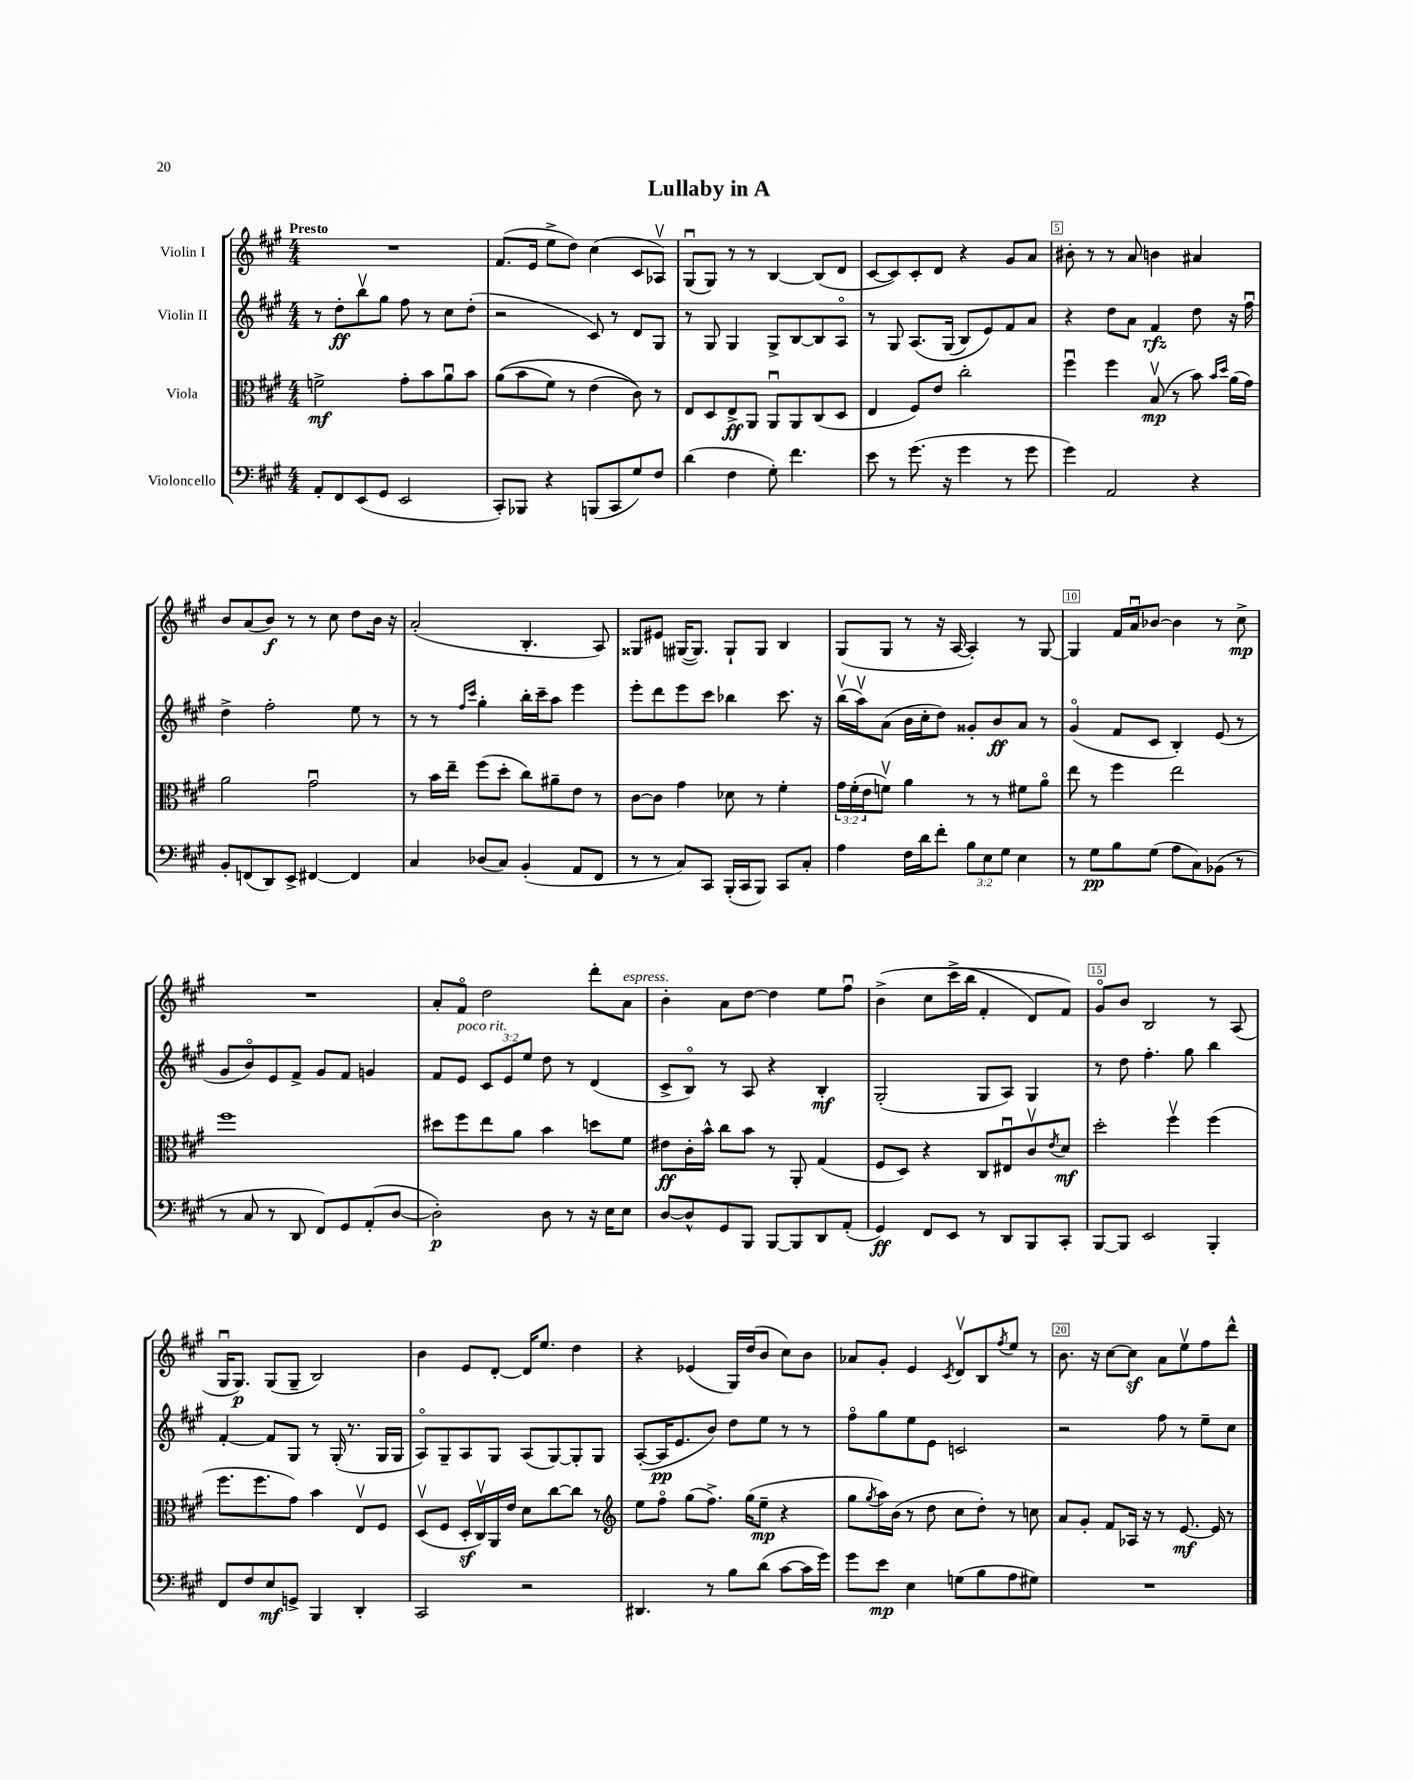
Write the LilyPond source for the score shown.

\header { title = "Lullaby in A" }
<<
\new StaffGroup <<
\new Staff = "s0" \with { instrumentName = "Violin I" } {
    \clef treble \key a \major \numericTimeSignature \time 4/4 \tempo "Presto"
    R1 |
    fis'8.( e'16 e''8-> d''8) cis''4( cis'8 aes8\upbow) |
    gis8\downbow( gis8) r8 r8 b4~ b8( d'8 |
    cis'8~ cis'8) cis'8-. d'8 r4 gis'8 a'8 |
    bis'8-. r8 r8 a'8 b'4 ais'4 |
    b'8 a'8( b'8\f) r8 r8 cis''8 d''8 b'16 r16 |
    a'2-.( b4.-. a8) |
    gisis8 eis'8 gis16~( gis8.) gis8-! gis8 b4 |
    gis8( gis8 r8 r16 a16~ a4-.) r8 gis8~ |
    gis4 fis'16 a'16\downbow bes'8~ bes'4 r8 cis''8->\mp |
    R1 |
    a'8-. fis'8\flageolet d''2 d'''8-. a'8^\markup { \italic "espress." } |
    b'4-. a'8 d''8~ d''4 e''8 fis''8\downbow |
    b'4->\( cis''8 cis'''16->( b''16 fis'4-. d'8) fis'8\) |
    gis'8\flageolet b'8 b2 r8 a8( |
    gis16\downbow gis8.\p) gis8( gis8-- b2) |
    b'4 e'8 d'8~-. d'16 e''8. d''4 |
    r4 ees'4( gis16) d''16( b'8 cis''8) b'8 |
    aes'8 gis'8-. e'4 \acciaccatura { cis'8 } d'8\upbow b8 \acciaccatura { fis''8 } e''8 r8 |
    b'8. r16 cis''8~ cis''8\sf a'8 e''8\upbow fis''8 d'''8-^ \bar "|." |
}
\new Staff = "s1" \with { instrumentName = "Violin II" } {
    \clef treble \key a \major \numericTimeSignature \time 4/4 \override Staff.TupletNumber.text = #tuplet-number::calc-fraction-text
    r8 d''8-.\ff b''8\upbow gis''8 fis''8 r8 cis''8 d''8-.( |
    r2 cis'8) r8 d'8 gis8 |
    r8 gis8 gis4 gis8-> b8~ b8 a8\flageolet |
    r8 gis8 a8.\( gis16( b8) e'8\) fis'8 a'8 |
    r4 d''8 a'8 fis'4\rfz d''8 r16 fis''16\downbow |
    d''4-> fis''2-. e''8 r8 |
    r8 r8 \grace { fis''16 cis'''16 } gis''4-. b''16-. cis'''16-- a''8 e'''4 |
    e'''8-. d'''8 e'''8 cis'''8 bes''4 cis'''8. r16 |
    b''16\upbow( a''16\upbow) a'8( b'16 cis''16-. d''8) gisis'8-. b'8\ff a'8 r8 |
    gis'4\flageolet( fis'8 cis'8 b4-.) e'8( r8 |
    gis'8 b'8\flageolet) e'8 fis'8-> gis'8 fis'8 g'4 |
    fis'8 e'8^\markup { \italic "poco rit." } \tuplet 3/2 { cis'8 e'8 e''8 } d''8 r8 d'4( |
    cis'8-> b8\flageolet) r8 a8 r4 b4-.\mf |
    gis2-.( gis8 a8) gis4 |
    r8 d''8 fis''4.-. gis''8 b''4 |
    fis'4~-. fis'8 gis8 r8 gis16-.( r8. gis16 gis16 |
    a8\flageolet) gis8-- a8 gis8 a8( gis8~) gis8-. gis8 |
    a8~-.( a16\pp e'8. b'8) d''8 e''8 r8 r8 |
    fis''8\flageolet gis''8 e''8 e'8 c'2 |
    r2 fis''8 r8 e''8-- cis''8 \bar "|." |
}
\new Staff = "s2" \with { instrumentName = "Viola" } {
    \clef alto \key a \major \numericTimeSignature \time 4/4 \override Staff.TupletNumber.text = #tuplet-number::calc-fraction-text
    f'2->\mf gis'8-. b'8 a'8\downbow b'8 |
    a'8(\( b'8 fis'8) r8 e'4( cis'8)\) r8 |
    e8 d8 e8->\ff a,8 a,8\downbow a,8 cis8( d8 |
    e4 fis8) e'8 cis''2-. |
    fis''4\downbow fis''4 b8\upbow\mp( r8 b'8) \grace { b'16 d''16 } a'16( gis'16) |
    a'2 gis'2\downbow |
    r8 b'16 e''16-- fis''8( d''8-. cis''8) ais'8-- e'8 r8 |
    cis'8~ cis'8 gis'4 des'8 r8 fis'4-. |
    \tuplet 3/2 { gis'16 fis'16-.( e'16 } f'8\upbow) a'4 r8 r8 fis'8 a'8\flageolet |
    e''8 r8 fis''4 e''2 |
    fis''1 |
    dis''8 fis''8 e''8 a'8 b'4 d''8 fis'8 |
    eis'8\ff cis'16-. b'16-^ cis''8 b'8 r8 a,8-. gis4( |
    fis8 d8) r4 cis8 eis8\downbow cis'8\upbow \acciaccatura { e'8 } d'8\mf |
    d''2-. fis''4\upbow fis''4( |
    fis''8. fis''8. gis'8) b'4 e8\upbow fis8 |
    d8\upbow( fis8 d16-.\sf cis16\upbow) a,16 e'16 d'8 cis''8~ cis''8 r8 |
    \clef treble e''8 fis''8\flageolet gis''8( fis''8.->) gis''16( e''8--\mp r4 |
    gis''8 \acciaccatura { gis''8 } a''16) b'16( r8 d''8 cis''8 d''8-.) r8 c''8 |
    a'8 gis'8-. fis'8 aes16 r16 r8 e'8.~\mf e'16 r8 \bar "|." |
}
\new Staff = "s3" \with { instrumentName = "Violoncello" } {
    \clef bass \key a \major \numericTimeSignature \time 4/4 \override Staff.TupletNumber.text = #tuplet-number::calc-fraction-text
    a,8-. fis,8 e,8( gis,8 e,2 |
    cis,8-.) bes,,8 r4 b,,8( cis,8 gis8) fis8 |
    d'4( fis4 gis8-.) fis'4. |
    e'8 r8 gis'8.( r16 gis'4 r8 gis'8 |
    gis'4) a,2 r4 |
    b,8-. f,8( d,8) e,8-> fis,4~ fis,4 |
    cis4 des8( cis8) b,4-.( a,8 fis,8 |
    r8 r8 cis8) cis,8 b,,16-.( cis,16 b,,8) cis,8 cis8-. |
    a4 fis16 d'16 fis'8-. \tuplet 3/2 { b8 e8 gis8 } e4 |
    r8 gis8\pp b8 gis8( a8 cis8) bes,8( r8 |
    r8 cis8 r8 d,8 fis,8) gis,8 a,8-.( d8~ |
    d2-.\p) d8 r8 r16 e16 e8 |
    d8~ d8-^ gis,8 b,,8 b,,8~ b,,8 d,8 a,8-.( |
    gis,4\ff) fis,8 e,8 r8 d,8 b,,8 cis,8-. |
    b,,8~ b,,8 e,2 b,,4-. |
    fis,8 fis8 e8\mf g,8-> b,,4 d,4-. |
    cis,2 r2 |
    dis,4. r8 b8 d'8( cis'8~ cis'16 gis'16) |
    gis'8 e'8\mp e4 g8( b8 a8 gis8) |
    R1 \bar "|." |
}
>>
>>
\layout { \context { \Score \override BarNumber.break-visibility = ##(#f #t #t) barNumberVisibility = #(every-nth-bar-number-visible 5) \override BarNumber.stencil = #(make-stencil-boxer 0.1 0.3 ly:text-interface::print) } }
